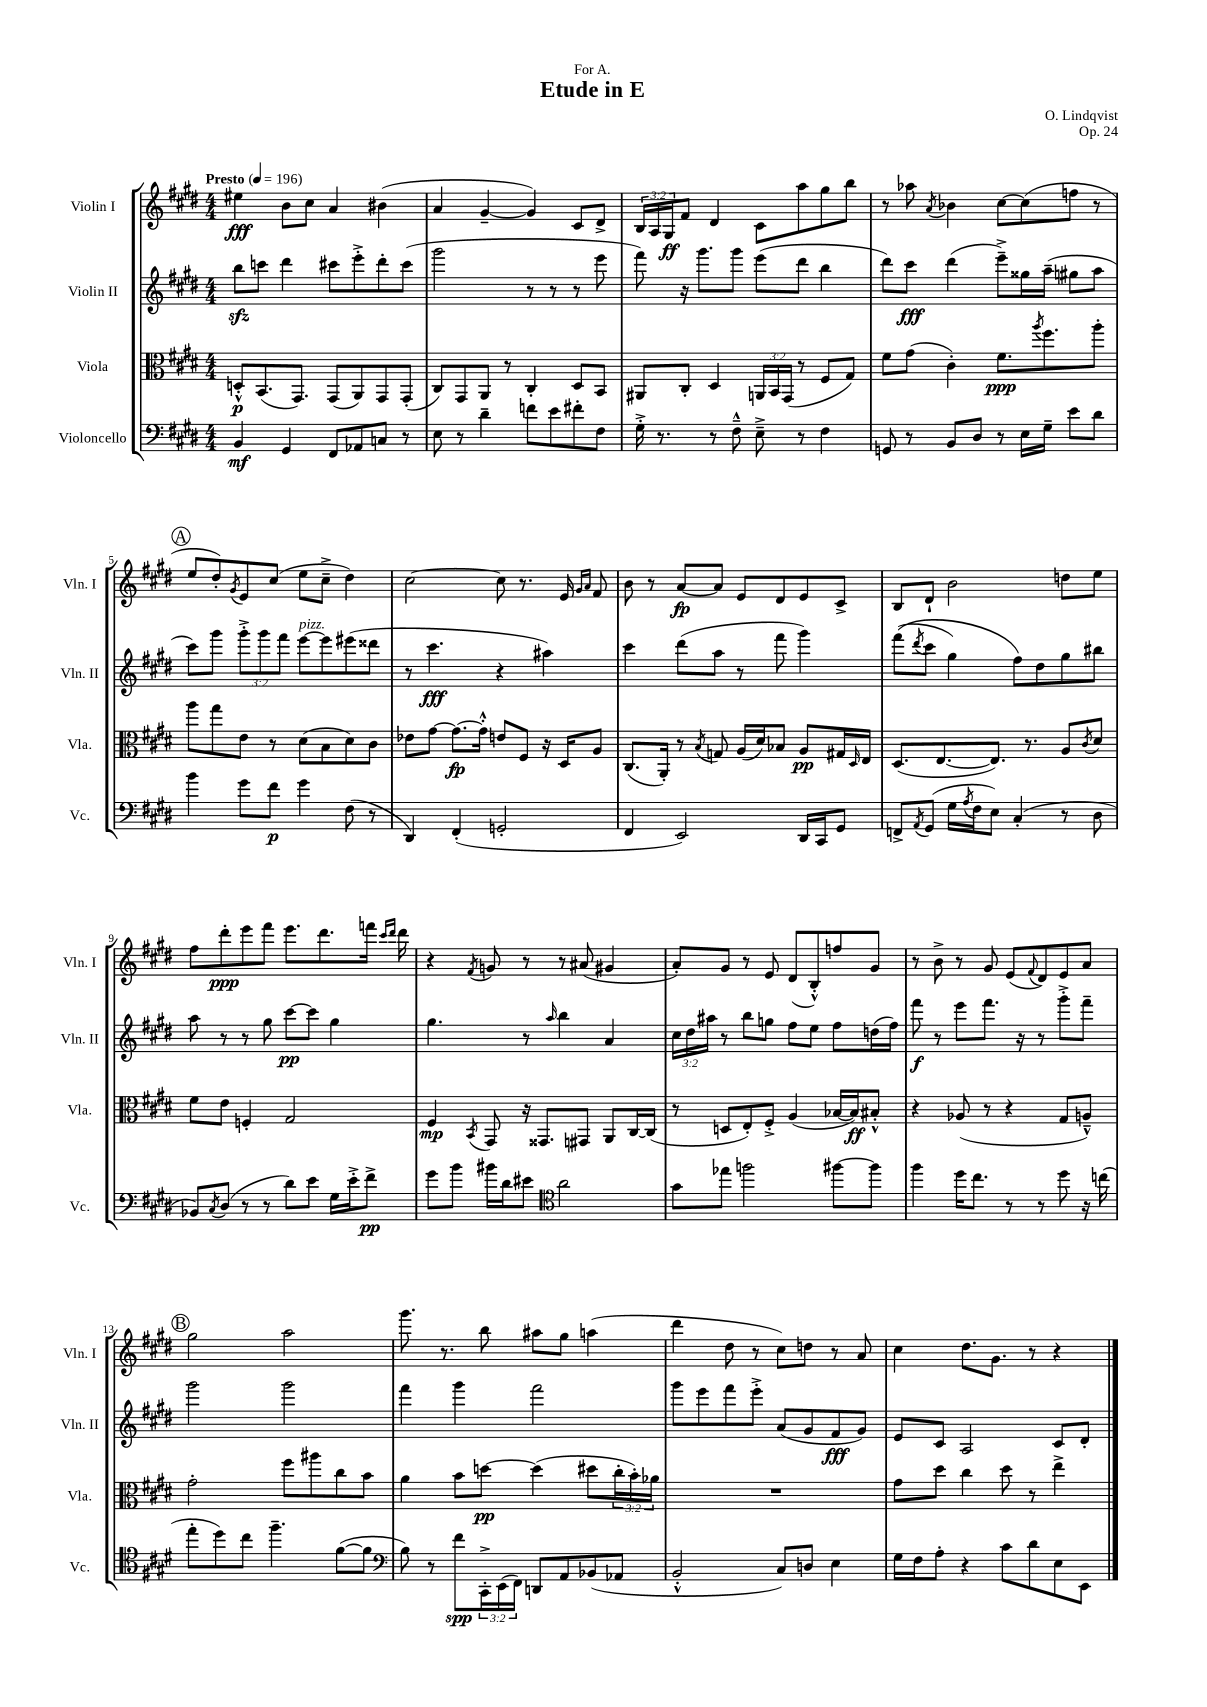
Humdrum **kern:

**kern	**kern	**kern	**kern
*staff4	*staff3	*staff2	*staff1
*clefF4	*clefC3	*clefG2	*clefG2
*k[f#c#g#d#]	*k[f#c#g#d#]	*k[f#c#g#d#]	*k[f#c#g#d#]
*M4/4	*M4/4	*M4/4	*M4/4
*MM196	*MM196	*MM196	*MM196
4BB	8D'^^	8bb	4ee#
.	(8.BB	8ccc	.
4GG#	.	4ddd#	8b
.	8.GG#)	.	.
.	.	.	8cc#
8FF#	(8GG#	8ccc#	4a
8AA-	8AA)	8eee'^	.
8C	8GG#	8ddd#'	(4b#
8r	(8GG#'	(8ccc#	.
=	=	=	=
8E	8C#)	2ggg#	4a
8r	8GG#	.	.
4d#~	8AA	.	[4g#~
.	8r	.	.
8f	4C#'	8r	4g#])
8e	.	8r	.
8f#'	8D#	8r	8c#
8F#	8BB	8eee	8d#^
=	=	=	=
16G#'^	8AA#	8fff#)	24B
.	.	.	24A
8.r	.	.	.
.	.	.	24G#
.	8C#'	16r	8f#
.	.	8.ggg#	.
8r	4D#	.	4d#
8F#~^^	.	8ggg#	.
8E~^	24AA	(8eee	8c#
.	24BB	.	.
.	(24GG#	.	.
8r	8r	8ddd#	8aa
4F#	8F#	4bb	8gg#
.	8G#)	.	8bb
=	=	=	=
8GG	8f#	8ddd#)	8r
8r	(8g#	8ccc#	8aa-
.	.	.	8qa
8BB	4c#')	(4ddd#	4b-
8D#	.	.	.
8r	8.f#	8eee~^)	[8cc#
16E	.	16gg##	(8cc#]
.	8qaa	.	.
16G#~	8.ff#	(16aa~	.
8e	.	8gg#	8ff
8d#	8aa'	8aa	8r
=	=	=	=
4b	8aa	8ccc#)	8ee
.	8gg#	8ggg#	8dd#')
.	.	.	8qg#
8g#	8e	12ggg#'^	8e
.	.	12ggg#	.
8f#	8r	.	(8cc#
.	.	12fff#	.
4g#	(8d#	[8eee	8ee
.	8B	8eee]	8cc#~^
(8F#	8d#)	(8eee#	4dd#)
8r	8c#	8ddd##	.
=	=	=	=
4DD#)	8e-	8r	[2cc#
.	[8g#	4.ccc#	.
(4FF#'	8.g#_	.	.
.	16g#'^^]	.	.
2GG'	8e	4r	8cc#]
.	8F#	.	8.r
.	16r	4aa#)	.
.	16D#	.	16e
.	.	.	16qqg#
.	.	.	16qqa
.	8A	.	8f#
=	=	=	=
4FF#	(8.C#	4ccc#	8b
.	.	.	8r
.	16AA')	.	.
2EE)	8r	(8ddd#	[8a
.	8qB	.	.
.	8G	8aa	8a]
.	(16A	8r	8e
.	16d#)	.	.
.	8B-	8fff#	8d#
16DD#	8A	4ggg#)	8e
16CC#	.	.	.
8GG#	16G#	.	8c#^
.	16qqD#	.	.
.	16E	.	.
=	=	=	=
8FF^	(8.D#	&((8fff#	8B
8qAA	.	8qddd#	.
(8GG#	.	8ccc#	8d#`
.	[8.E	.	.
16G#	.	4gg#)	2b
8qA	.	.	.
16F#	.	.	.
8E)	8.E])	.	.
(4C#'	.	8ff#&)	.
.	8.r	.	.
.	.	8dd#	.
8r	8A	8gg#	8dd
.	8qc#	.	.
8D#	8d#	8bb#	8ee
=	=	=	=
8BB-)	8f#	8aa	8ff#
8qC#	.	.	.
(8D#	8e	8r	8ddd#'
8r	4F'	8r	8eee
8r	.	8gg#	8fff#
8d#)	2G#	[8ccc#	8.eee
8e	.	8ccc#]	.
.	.	.	8.ddd#
16G#	.	4gg#	.
16e'^	.	.	.
8f#^	.	.	16fff
.	.	.	16qqccc#
.	.	.	16qqddd#
.	.	.	16ddd#
=	=	=	=
8g#	4F#	4.gg#	4r
8b	.	.	.
.	8qBB	.	8qf#
16b#	8GG#	.	8g
16d#	.	.	.
8e#	16r	8r	8r
.	8.GG##	.	.
*clefC4	*	*	*
.	.	16qqaa	.
2a	.	4bb	8r
.	8GG#	.	(8a#
.	8AA	4a	4g#
.	[16C#	.	.
.	(16C#]	.	.
=	=	=	=
8g#	8r	24cc#	8a')
.	.	24dd#	.
.	.	24aa#	.
8ee-	8D	8r	8g#
2ff	8E')	8bb	8r
.	8F#'^	8gg	8e
.	(4A	8ff#	(8d#
.	.	8ee	8B'^^)
[8ff#	[16B-	8ff#	8ff
.	16B-])	.	.
8ff#]	8B#'^^	(16dd	8g#
.	.	16ff#)	.
=	=	=	=
4ff#	4r	8fff#	8r
.	.	8r	8b^
16dd#	(8A-	8eee	8r
8.cc#	.	.	.
.	8r	8.fff#	8g#
8r	4r	.	(8e
.	.	16r	.
.	.	.	8qqf#
8r	.	8r	8d#)
8dd#	8G#	8ggg#'^	8e
16r	8A~^^)	8fff#~	8a
(16cc	.	.	.
=	=	=	=
8ee'	2g#'	2ggg#	2gg#
8dd#)	.	.	.
8cc#	.	.	.
4.ff#~	.	.	.
.	8ff#	2ggg#	2aa
.	8aa#	.	.
([8f#	8cc#	.	.
8f#]	8b	.	.
=	=	=	=
*clefF4	*	*	*
8B)	4a	4fff#	8.ggg#
8r	.	.	.
.	.	.	8.r
8f#	8b	4ggg#	.
24CC#'^	[8dd	.	8bb
(24EE	.	.	.
24FF#)	.	.	.
8DD	(4dd]	2fff#	8aa#
8AA	.	.	8gg#
(8BB-	8dd#	.	(4aa
8AA-	24cc#'	.	.
.	24b')	.	.
.	24a-	.	.
=	=	=	=
2BB'^^	1r	8ggg#	4ddd#
.	.	8eee	.
.	.	8fff#	8dd#
.	.	8eee'^	8r
8C#)	.	(8a	8cc#)
8D	.	8g#	8dd
4E	.	8f#	8r
.	.	8g#)	8a
=	=	=	=
16G#	8g#	8e	4cc#
16F#	.	.	.
8A'	8dd#	8c#	.
4r	4cc#	2A	8.dd#
.	.	.	8.g#
8c#	8dd#	.	.
8d#	8r	.	8r
8E	4ee^	8c#	4r
8EE	.	8d#'	.
==	==	==	==
*-	*-	*-	*-
